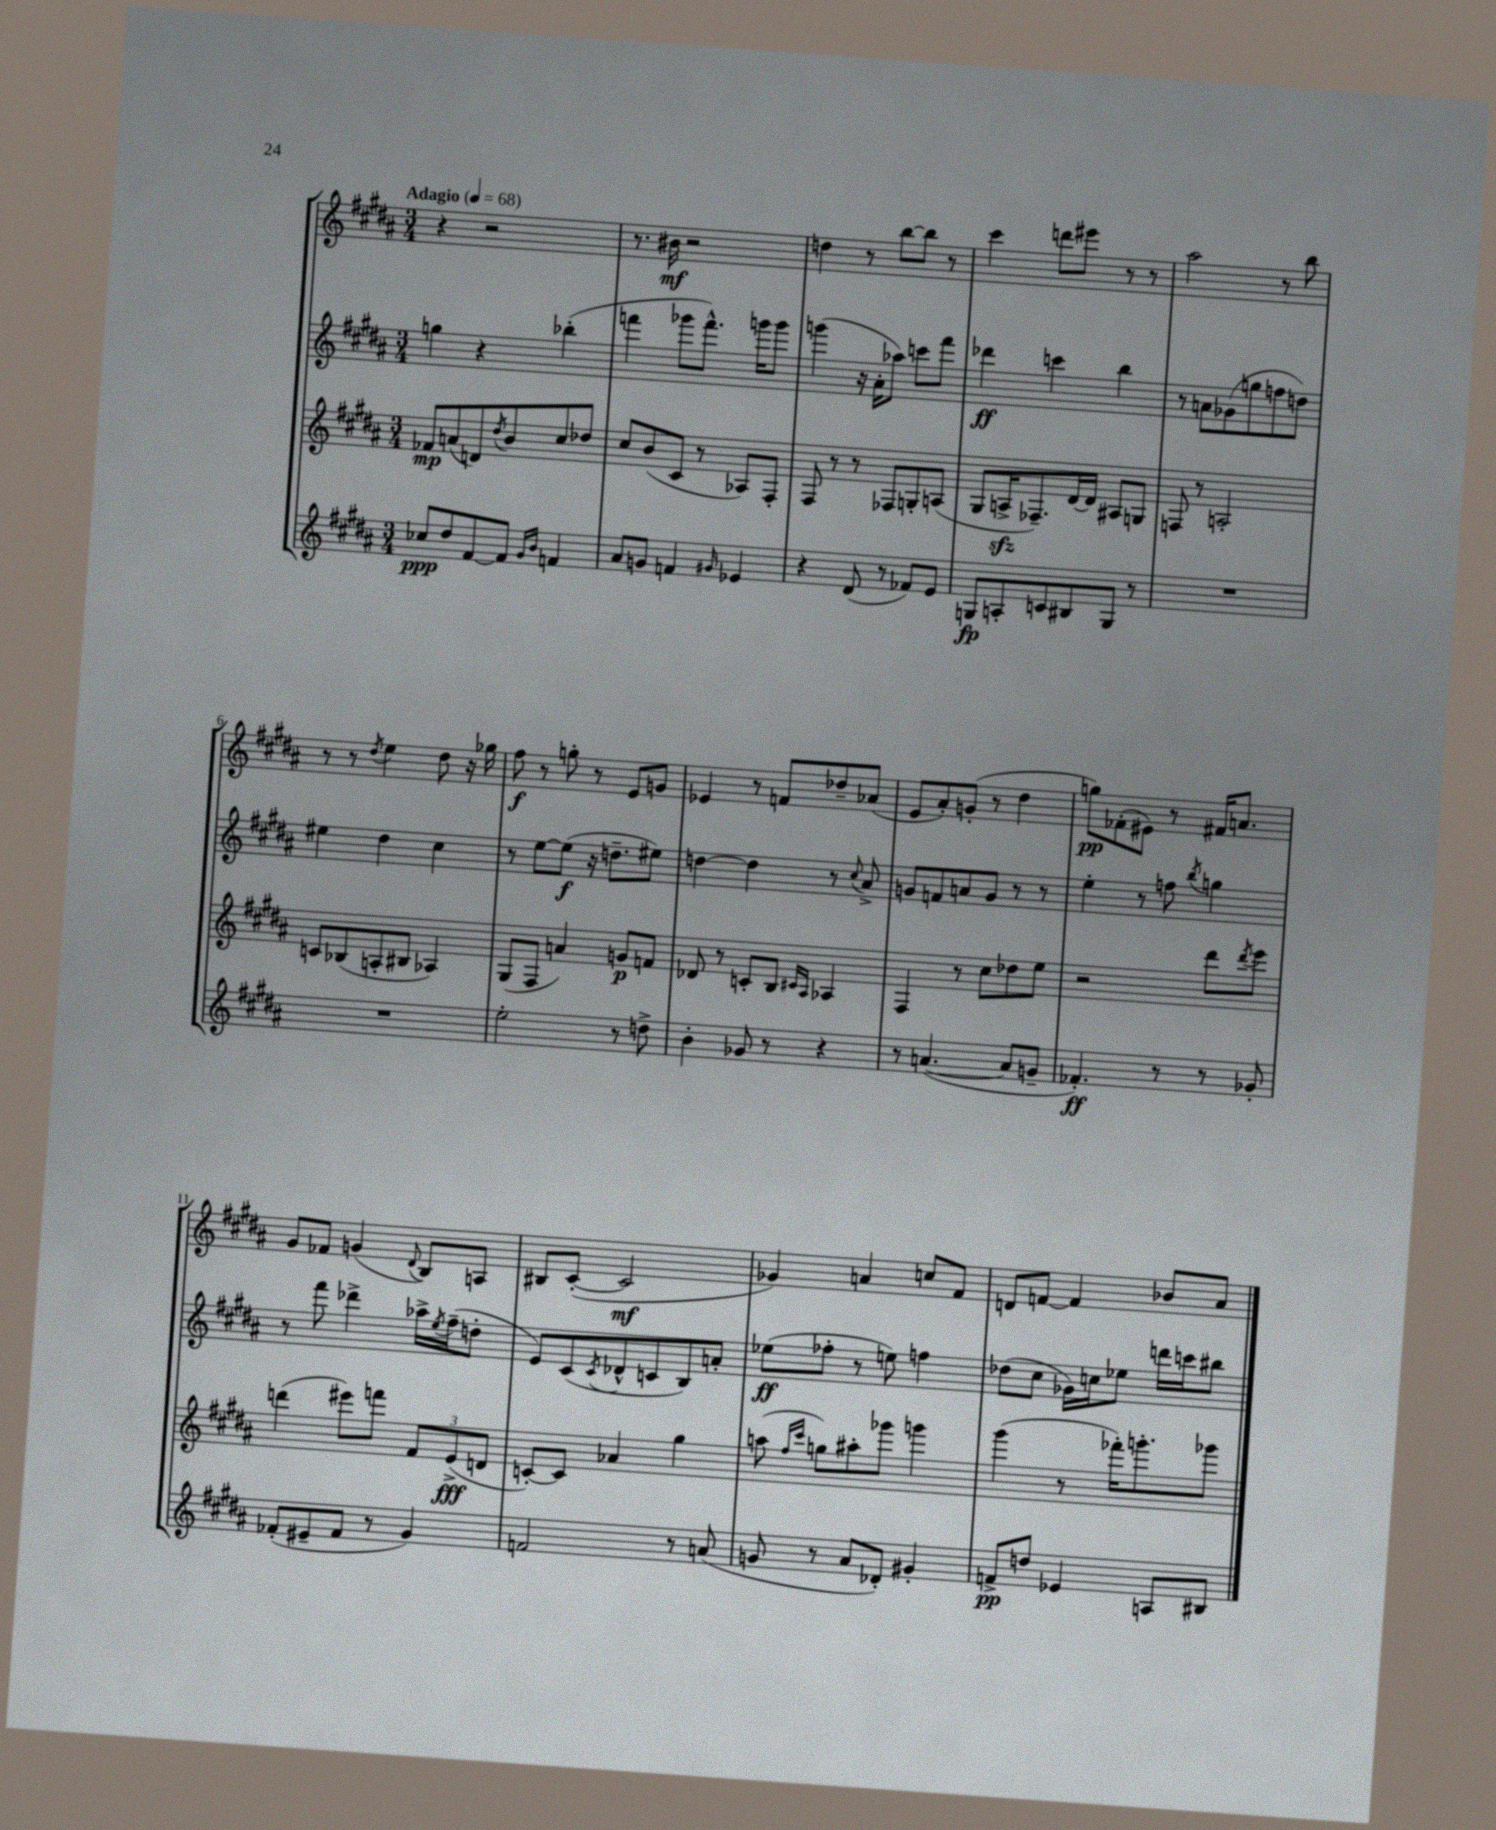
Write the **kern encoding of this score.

**kern	**dynam	**kern	**dynam	**kern	**dynam	**kern	**dynam
*part4	*part4	*part3	*part3	*part2	*part2	*part1	*part1
*staff4	*staff4	*staff3	*staff3	*staff2	*staff2	*staff1	*staff1
*clefG2	*	*clefG2	*	*clefG2	*	*clefG2	*
*k[f#c#g#d#a#]	*	*k[f#c#g#d#a#]	*	*k[f#c#g#d#a#]	*	*k[f#c#g#d#a#]	*
*M3/4	*	*M3/4	*	*M3/4	*	*M3/4	*
*MM68	*	*MM68	*	*MM68	*	*MM68	*
=1	=1	=1	=1	=1	=1	=1	=1
!	!	!	!	!	!	!LO:TX:a:B:t=Adagio	!
8cc-X/L	ppp	8f-X/L	mp	4ggn\	.	4r	.
8dd#/	.	(8an/	.	.	.	.	.
[8f#/	.	8dn/)	.	4r	.	2r	.
.	.	8qdd#/	.	.	.	.	.
8f#/J]	.	8b/	.	.	.	.	.
16qqg#/LL	.	.	.	.	.	.	.
16qqb/JJ	.	.	.	.	.	.	.
4fn/	.	8cc#/	.	(4bb-X'\	.	.	.
.	.	8dd-X/J	.	.	.	.	.
=2	=2	=2	=2	=2	=2	=2	=2
8a#/L	.	8cc#/L	.	4fffn\	.	8.r	.
8gn/J	.	(8b/	.	.	.	.	.
.	.	.	.	.	.	16b#X\	mf
4fn/	.	8c#/J	.	8ggg-X\L	.	2r	.
.	.	8r	.	8.fff^^\J)	.	.	.
16qqg#X/	.	.	.	.	.	.	.
4e-X/	.	8A-X/L)	.	.	.	.	.
.	.	.	.	16gggn\KL	.	.	.
.	.	8F#'/J	.	8ggg\J	.	.	.
=3	=3	=3	=3	=3	=3	=3	=3
4r	.	8F#/	.	(4gggn\	.	4ddn\	.
.	.	8r	.	.	.	.	.
(8d#/	.	8r	.	16r	.	8r	.
.	.	.	.	16a#'\KL	.	.	.
8r	.	8F-X/L	.	8aa-X\J)	.	[8bb\L	.
8f-X/L)	.	8Gn'/	.	8cccn\L	.	8bb\J]	.
8e/J	.	(8An/J	.	8fff#\J	.	8r	.
=4	=4	=4	=4	=4	=4	=4	=4
8Gn/L	fp	8G#/L	.	4ddd-X\	ff	4ccc#\	.
8An'/	.	16Anzz^/K	.	.	.	.	.
.	.	8.F-X~/)	.	.	.	.	.
8cn/	.	.	.	4cccn\	.	8dddn\L	.
8B#X/	.	[16d#/L	.	.	.	8eee#X\J	.
.	.	16d#/JJ]	.	.	.	.	.
8G/J	.	8A#X/L	.	4bb\	.	8r	.
8r	.	8Gn/J	.	.	.	8r	.
=5	=5	=5	=5	=5	=5	=5	=5
2.r	.	8Fn/	.	8r	.	2aa#\	.
.	.	8r	.	8an\L	.	.	.
.	.	2An'/	.	(8g-X\	.	.	.
.	.	.	.	8ggn\	.	.	.
.	.	.	.	8ffn\	.	8r	.
.	.	.	.	8ddn\J)	.	8bb\	.
!!LO:LB:g=z
=6	=6	=6	=6	=6	=6	=6	=6
2.r	.	8cn/L	.	4ee#X\	.	8r	.
.	.	(8B-X/	.	.	.	8r	.
.	.	.	.	.	.	8qdd#/	.
.	.	8An'/	.	4dd#\	.	4ee\	.
.	.	8B#X/J	.	.	.	.	.
.	.	4A-X/)	.	4cc#\	.	8dd#\	.
.	.	.	.	.	.	16r	.
.	.	.	.	.	.	16gg-X\	.
=7	=7	=7	=7	=7	=7	=7	=7
2ee'\	.	(8G#/L	.	8r	.	8ff#\	f
.	.	8F#/J	.	[8ee\L	.	8r	.
.	.	4an/)	.	(8ee\J]	f	8ggn'\	.
.	.	.	.	16r	.	8r	.
.	.	.	.	8.ddn~\L	.	.	.
8r	.	8gn/L	p	.	.	8e/L	.
8ddn^\	.	8fn/J	.	8ee#X\J)	.	8gn/J	.
=8	=8	=8	=8	=8	=8	=8	=8
4b'\	.	8d-X/	.	[4ddn\	.	4e-X/	.
.	.	8r	.	.	.	.	.
8g-X/	.	8cn'/L	.	4dd\]	.	8r	.
8r	.	8B/J	.	.	.	8fn/L	.
.	.	16qqc#X/LL	.	.	.	.	.
.	.	16qqA#/JJ	.	.	.	.	.
4r	.	4A-X/	.	8r	.	8dd-X~/	.
.	.	.	.	8qqcc#/	.	.	.
.	.	.	.	8a#^/	.	(8a-X/J	.
=9	=9	=9	=9	=9	=9	=9	=9
8r	.	4F#/	.	8gn/L	.	8e/L	.
([4.an/	.	.	.	8fn/	.	8a#'/)	.
.	.	8r	.	8an/	.	(8gn'/J	.
.	.	8cc#\L	.	8g/J	.	8r	.
8a/L]	.	8dd-X\	.	8r	.	4dd#\	.
8gn~/J	.	8ee\J	.	8r	.	.	.
=10	=10	=10	=10	=10	=10	=10	=10
4.f-X'/)	ff	2r	.	4ee'\	.	8ggn\L)	pp
.	.	.	.	.	.	(8f-X'\	.
.	.	.	.	8r	.	8e#X\J)	.
8r	.	.	.	8ffn\	.	8r	.
.	.	.	.	8qbb/	.	.	.
8r	.	8ddd#\L	.	4ggn\	.	16f#X/KL	.
.	.	.	.	.	.	8.an/J	.
.	.	8qddd#/	.	.	.	.	.
8g-X'/	.	8eee\J	.	.	.	.	.
!!LO:LB:g=z
=11	=11	=11	=11	=11	=11	=11	=11
(8f-X'/L	.	(4dddn\	.	8r	.	8g#/L	.
8e#X~/	.	.	.	8fff#\	.	8f-X/J	.
8f-/J	.	8eee#X\L)	.	4ddd-X^\	.	(4gn/	.
8r	.	8fffn\J	.	.	.	.	.
.	.	.	.	.	.	8qqd#/	.
4g#/)	.	12f#/L	.	16aa-X^\LL	.	8B/L)	.
.	.	.	.	8qee/	.	.	.
.	.	.	.	(16ff#~\J	.	.	.
.	.	(12e^/	fff	.	.	.	.
.	.	.	.	8ddn'\J	.	8An/J	.
.	.	12dn/J	.	.	.	.	.
=12	=12	=12	=12	=12	=12	=12	=12
2fn/	.	[8cn'/L)	.	8e/L)	.	8B#X/L	.
.	.	8c/J]	.	(8c#/	.	([8c#'/J	.
.	.	.	.	8qc#/	.	.	.
.	.	4a-X/	.	8d-X^^/	.	2c#/]	mf
.	.	.	.	8cn/	.	.	.
8r	.	4gg#\	.	8B/)	.	.	.
(8an/	.	.	.	8an'/J	.	.	.
=13	=13	=13	=13	=13	=13	=13	=13
8gn/	.	(8aan\	.	(8ee-X\L	ff	4g-X/)	.
.	.	16qqff#/LL	.	.	.	.	.
.	.	16qqccc#/JJ	.	.	.	.	.
8r	.	8ggn\L)	.	8ff-X'\J	.	.	.
8a#/L	.	8aa#X'\	.	8r	.	4an/	.
8d-X'/J)	.	8ggg-X\J	.	8een\)	.	.	.
4g#X'/	.	4gggn\	.	4ffn\	.	8ccn/L	.
.	.	.	.	.	.	8f#/J	.
=14	=14	=14	=14	=14	=14	=14	=14
8fn^/L	pp	(4ggg#\	.	(8dd-X\L	.	8dn/L	.
8ddn/J	.	.	.	8cc#\J	.	[8fn/J	.
4e-X/	.	8r	.	16g-X\LL)	.	4f/]	.
.	.	.	.	16ccn\J	.	.	.
.	.	16fff-X'\KL)	.	8ee-X\J	.	.	.
.	.	8.gggn'\	.	.	.	.	.
8An/L	.	.	.	16dddn\LL	.	8b-X/L	.
.	.	.	.	16cccn\J	.	.	.
8B#X/J	.	8ggg-X\J	.	8bb#X\J	.	8a#/J	.
==	==	==	==	==	==	==	==
*-	*-	*-	*-	*-	*-	*-	*-
